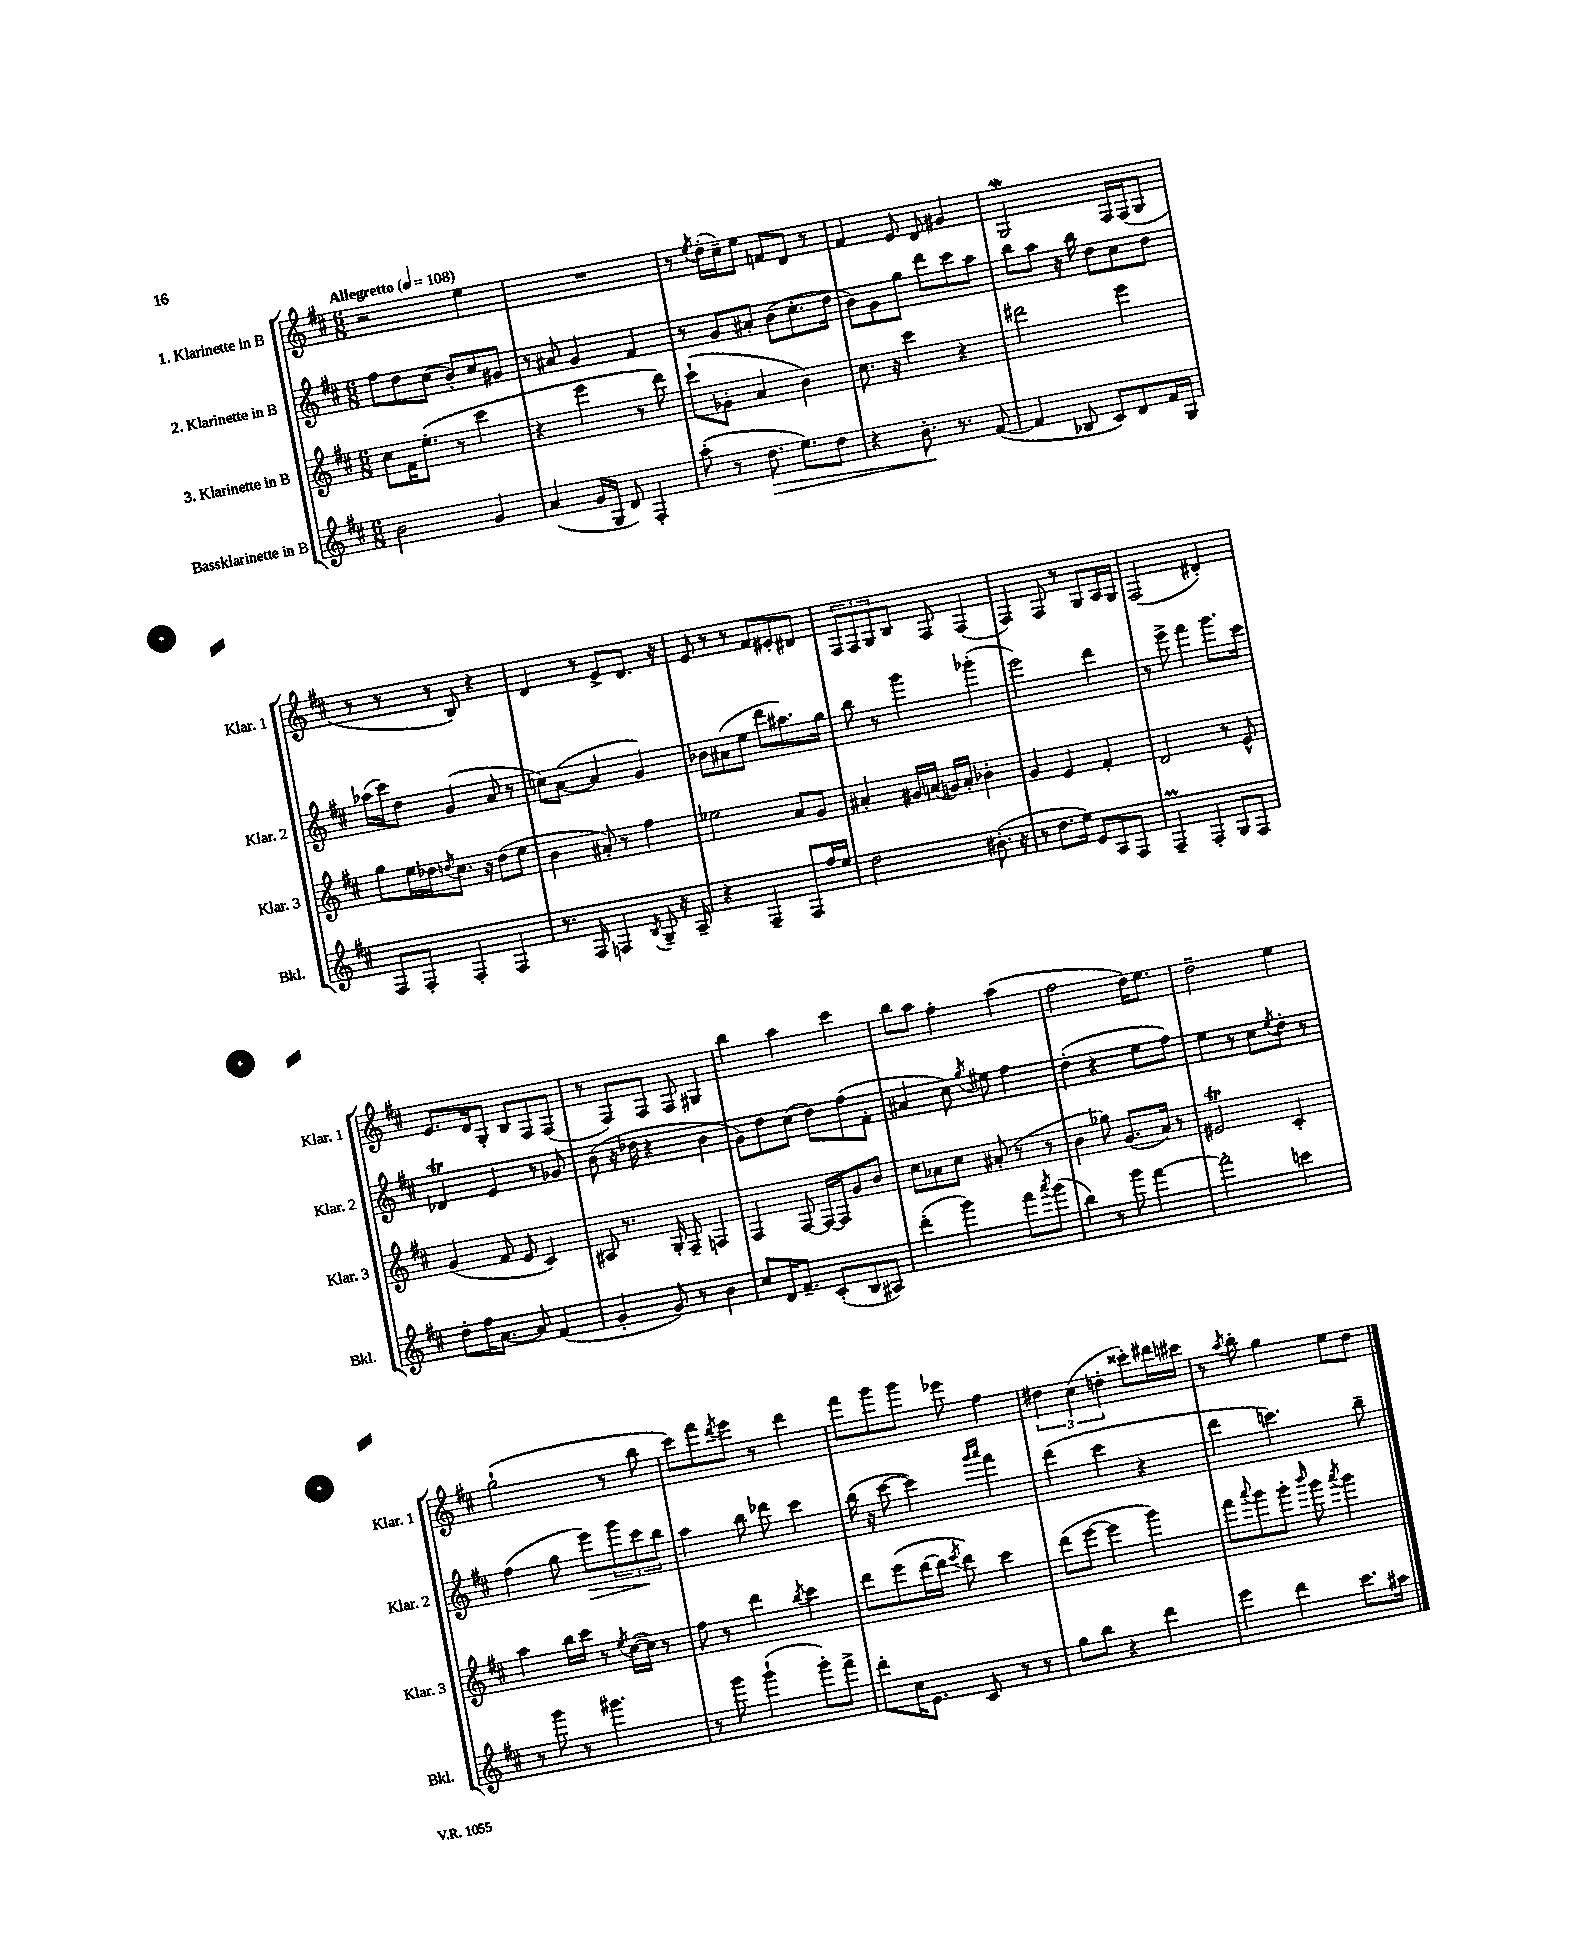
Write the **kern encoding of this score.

**kern	**kern	**kern	**kern
*staff4	*staff3	*staff2	*staff1
*clefG2	*clefG2	*clefG2	*clefG2
*k[f#c#]	*k[f#c#]	*k[f#c#]	*k[f#c#]
*M6/8	*M6/8	*M6/8	*M6/8
*MM108	*MM108	*MM108	*MM108
2b	8cc#	8ff#	2r
.	16f#	8dd	.
.	(8.ee'	.	.
.	.	(8cc#	.
.	8r	8b')	.
4g	4ccc#	8cc#	4ee
.	.	8g#	.
=	=	=	=
(4a	4r	8r	2.r
.	.	8a#	.
16g	4eee	4g	.
16G	.	.	.
8d)	.	.	.
4F#'	8r	4f#	.
.	8ddd)	.	.
=	=	=	=
(8aa'	(8ccc#`	8r	8r
.	.	.	8qee
8r	8g-'	8g	(16dd'
.	.	.	16cc#~)
8.dd	4a	8a#'	8ee
.	.	(8b	8f
8.ee)	.	.	.
.	4b)	8.cc#'	8d
8dd	.	.	8r
.	.	16dd	.
=	=	=	=
4r	8.cc#	8b)	4f#
.	.	8g	.
.	16r	.	.
8.b'	4ccc#	8gg	8e
.	.	8ddd	8d
8.r	.	.	.
.	4r	8ccc#	4g#
([8f#	.	8aa	.
=	=	=	=
4f#]	2ddd#	8bb	2G
.	.	8aa	.
8B-	.	16r	.
.	.	16bb	.
8c#)	.	8dd	.
8d	4eee	8cc#	16F#
.	.	.	(16F#
16f#	.	8dd	8G
16G	.	.	.
=	=	=	=
8F#	8gg	(16aa-	8r
.	.	16ccc#)	.
8F#'	16ee	8dd	8r
.	16dd-	.	.
.	8qdd	.	.
4F#'	8.cc#	(4g	8r
.	.	.	8B)
.	16r	.	.
4F#	(8dd	8a	4r
.	8ee	8r	.
=	=	=	=
8.r	4b	8cc)	4d
.	.	([8a	.
16F#	.	.	.
4F	8a#')	4a]	8r
.	8r	.	8e^
8qB	.	.	.
8G~	4ff#	4g)	8.d
16r	.	.	.
16A~	.	.	16r
=	=	=	=
4r	2ee-	8b-	8e
.	.	(8a#	8r
4F#~	.	8ee	8r
.	.	8ddd	8f#
8F#	8a	8.aa#)	8e#'
16ff#	8g	.	8d#
16ee	.	16gg	.
=	=	=	=
2dd	4a#'	8bb	12F#
.	.	.	12F#
.	.	8r	.
.	.	.	12G
.	16g#	4ggg	8B
.	(16a	.	.
.	16g)	.	8F#
.	16a'	.	.
(8.b#'	4b-'	(4ggg-'	(4F#
16r	.	.	.
=	=	=	=
8r	4g	2eee)	4F#)
8.dd	.	.	.
.	4e	.	8F#
16ee)	.	.	.
8e	.	.	8r
8A	4f#'	4ddd	8G
8F#	.	.	16A
.	.	.	16G
=	=	=	=
4F#~	2d	8r	(2F#
.	.	8eee^	.
4F#'	.	4fff#	.
8G	8r	8.ggg	4d#')
8F#	8e^^	.	.
.	.	16ccc#	.
=	=	=	=
8dd'	(4g	4d-	8.e
16ff#	.	.	.
[8.a	.	.	16d
.	8f#	4e	8G'
8a]	8e	.	8B
(4f#	4c#)	8r	8F#
.	.	8g-	(8F#
=	=	=	=
4g'	8A#	(8b	8r
.	8.r	16r	8F#)
.	.	16dd-	.
8g)	.	4r	8F#
.	16G'	.	.
8r	8F#~	.	8F#
4b	4F	4b	4G#
=	=	=	=
8cc#	4F#	8g)	4bb
16d	.	8dd	.
8.f#~	.	.	.
.	[8F#	(8cc#	4aa
(8c#'	16F#_	8dd)	.
.	16F#]	.	.
8B	8g	(8ff#	4ccc#
8A#)	8b	8f#'	.
=	=	=	=
(4ddd'	8cc#	4a#	8bb
.	8a-	.	8aa
4ggg)	8cc#	8cc#)	4ff#'
.	.	8qgg	.
.	(8a#'	8ee#	.
8fff#	8r	4ff#	(4aa
8qaaa	.	.	.
(8ggg	8r	.	.
=	=	=	=
4bb)	4b	(4dd'	2ff#
8r	8gg-)	4r	.
8ggg	(8.g	.	.
[4fff#	.	8ee	16dd)
.	16a)	.	8.ee
.	8r	8ff#)	.
=	=	=	=
2fff#']	2e#	4ee	2dd~
.	.	8r	.
.	.	8cc#	.
.	.	8qee	.
4ccc	4c#'	8dd'	4ee
.	.	8r	.
=	=	=	=
8r	4aa	(4ff#	(2gg`
8ggg	.	.	.
8r	16bb	8gg	.
.	16ccc#	.	.
4.ggg#	8r	8eee)	.
.	8qee	.	.
.	([16cc#	12ggg	8r
.	16cc#])	.	.
.	.	12ccc#	.
.	8r	.	8bb
.	.	12bb	.
=	=	=	=
8r	8ff#	4aa	8ccc#)
8ggg	8r	.	8fff#
.	.	.	8qddd
(4ggg`	4ddd	8bb	8eee
.	.	8ddd-	8r
.	8qbb	.	.
8ggg')	4ccc#	4ccc#	4ddd
8fff#^	.	.	.
=	=	=	=
8ddd'	8ddd	(16bb	8fff#
.	.	16r	.
16cc#	(8eee	[8ccc#	8ggg
8.e	.	.	.
.	[16ddd	4ccc#])	8ggg
.	16ddd]	.	.
.	8qeee	.	.
8c#	8ddd)	.	8eee-
.	.	16qqggg	.
.	.	16qqaaa	.
8r	4ccc#	4fff#	4ff#
8r	.	.	.
=	=	=	=
8gg	(8ddd	(4ddd	6dd#
8bb	[8eee	.	.
.	.	.	(6cc#
4r	4eee]	4ccc#	.
.	.	.	6dd'
4ddd	4ggg)	4r	8ccc##')
.	.	.	16ddd#
.	.	.	16ccc#
=	=	=	=
4eee	8fff#	4ddd	8r
.	8qqaaa	.	8qaa
.	8ggg	.	8bb'
4ddd	8ggg'	4.ccc)	4gg
.	16qqbbb	.	.
.	8ggg	.	.
.	8qaaa	.	.
8.ccc#	4ggg	.	8ee
.	.	8bb~	8dd
16aa#	.	.	.
==	==	==	==
*-	*-	*-	*-
